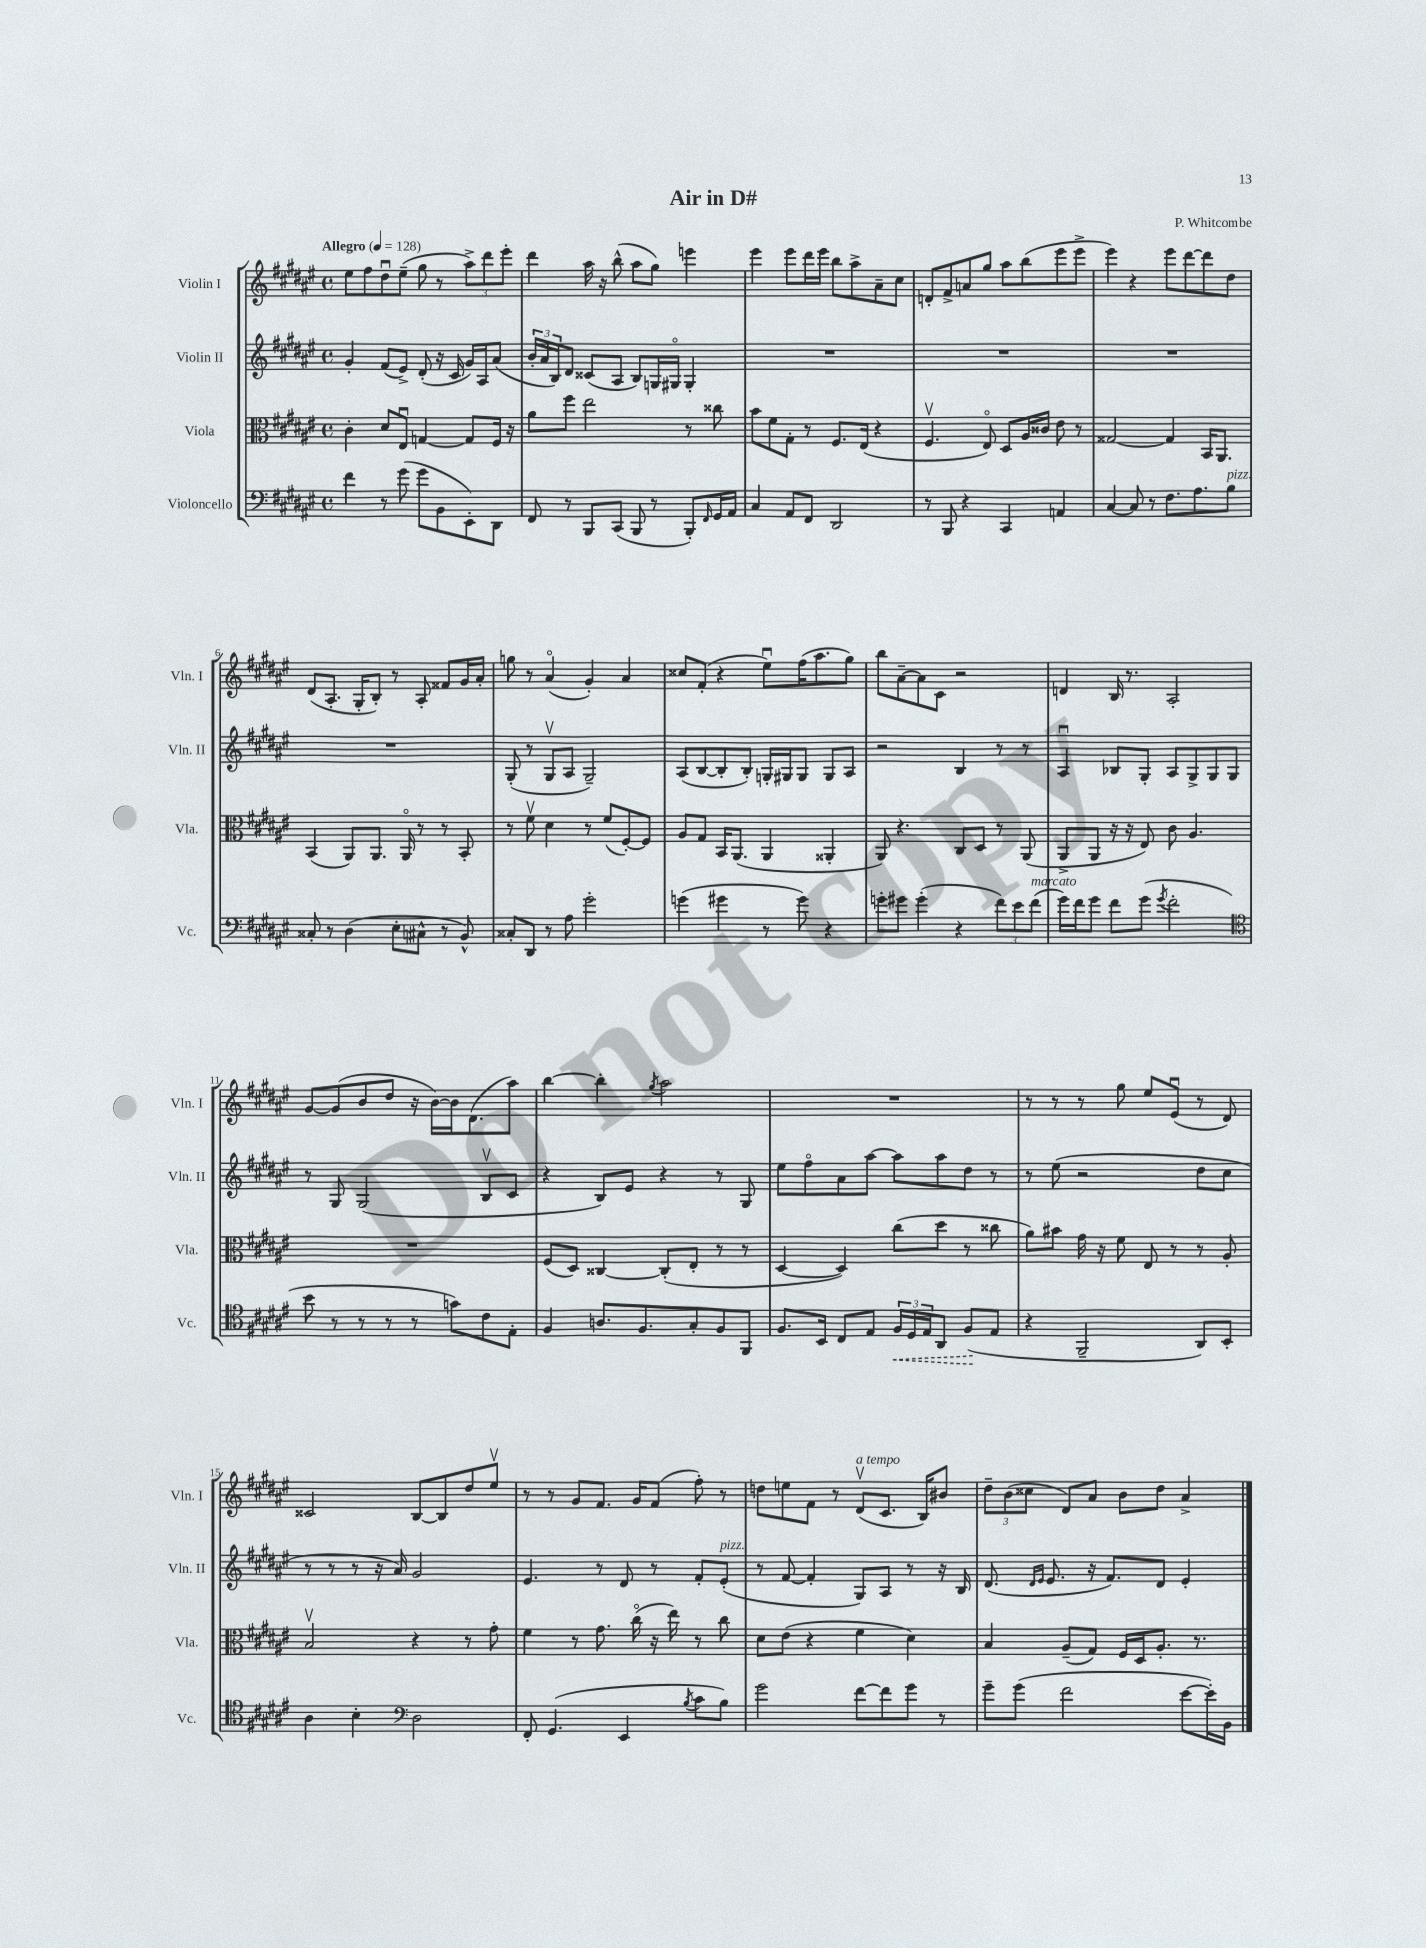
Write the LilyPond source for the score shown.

\header { title = "Air in D#" composer = "P. Whitcombe" }
<<
\new StaffGroup <<
\new Staff = "s0" \with { instrumentName = "Violin I" shortInstrumentName = "Vln. I" } {
    \clef treble \key fis \major \defaultTimeSignature \time 4/4 \tempo "Allegro" 4 = 128
    eis''8 fis''8 dis''8\downbow eis''8--( gis''8 r8 \tuplet 3/2 { ais''8->) dis'''8 eis'''8-. } |
    dis'''4 ais''16 r16 b''8-^( ais''8 gis''8) e'''4 |
    eis'''4 eis'''8 dis'''16 eis'''16 b''8 ais''8-> ais'8-- cis''8 |
    d'8-. fis'8-> a'8 gis''8 ais''8 b''8( eis'''8 eis'''8-> |
    eis'''4) r4 eis'''8 dis'''8~ dis'''8 dis''8 |
    dis'8( ais8.-. gis16-. b8-.) r8 ais8-. fisis'8 gis'16 ais'16-. |
    g''8 r8 ais'4\flageolet( gis'4-.) ais'4 |
    cisis''8 fis'8-.( r4 eis''8\downbow) fis''16( ais''8. gis''8) |
    b''8 ais'8~-- ais'8 cis'8 r2 |
    d'4 b16 r8. ais2-. |
    gis'8~ gis'8( b'8 dis''8 r16 b'16~) b'16 dis'8.( ais''8) |
    b''4~ b''4-. \acciaccatura { gis''8 } ais''2 |
    R1 |
    r8 r8 r8 gis''8 eis''8 eis'8\downbow( r8 dis'8) |
    cisis'2 b8~ b8 dis''8 eis''8\upbow |
    r8 r8 gis'8 fis'8. gis'16 fis'8( fis''8-.) r8 |
    d''8 e''8 fis'8 r8 dis'8\upbow^\markup { \italic "a tempo" }( cis'8. b16) bis'8 |
    \tuplet 3/2 { dis''8-- b'8( cisis''8 } dis'8) ais'8 b'8 dis''8 ais'4-> \bar "|." |
}
\new Staff = "s1" \with { instrumentName = "Violin II" shortInstrumentName = "Vln. II" } {
    \clef treble \key fis \major \defaultTimeSignature \time 4/4
    gis'4-. fis'8( eis'8->) dis'8-.( r16 cis'16 gis'16) ais16 ais'8( |
    \tuplet 3/2 { b'16-. ais'16 b16) } dis'8 cisis'8( ais8 b8) g16 gis16\flageolet gis4-. |
    R1 |
    R1 |
    R1 |
    R1 |
    gis8-.( r8 gis8\upbow ais8 gis2--) |
    ais8( b8~ b8-. b8-.) g16-. gis16 gis8 gis8 ais8 |
    r2 b4 r8 r8 |
    ais4\downbow bes8 gis8-. ais8 gis8-> gis8 gis8 |
    r8 gis8 gis2( b8\upbow cis'8 |
    r4 b8) eis'8 r4 r8 gis8 |
    eis''8 fis''8\flageolet ais'8 ais''8~ ais''8 ais''8 dis''8 r8 |
    r8 eis''8( r2 dis''8 cis''8 |
    r8 r8 r8 r16 ais'16) gis'2 |
    eis'4. r8 dis'8 r8 fis'8-. eis'8-.^\markup { \italic "pizz." }( |
    r8 fis'8~ fis'4-. gis8) ais8 r8 r16 b16 |
    dis'8.( \grace { dis'16 eis'16 } eis'8. r16 fis'8.) dis'8 eis'4-. \bar "|." |
}
\new Staff = "s2" \with { instrumentName = "Viola" shortInstrumentName = "Vla." } {
    \clef alto \key fis \major \defaultTimeSignature \time 4/4
    cis'4-. dis'8 eis8\downbow g4~ g8 fis16 r16 |
    ais'8 fis''8 eis''2 r8 cisis''8 |
    b'8 fis'8 gis8-. r8 fis8. eis16( r4 |
    fis4.\upbow eis8\flageolet) dis8 ais16 cisis'16 eis'8 r8 |
    gisis2~ gisis4 b,16 ais,8. |
    b,4( ais,8) ais,8. ais,16\flageolet r8 r8 b,8-. |
    r8 fis'8\upbow dis'4 r8 fis'8( fis8~-.) fis8 |
    ais8 gis8 b,16 ais,8.( ais,4 aisis,4-. |
    ais,8) r4. cis8 dis8 r8 ais,8( |
    ais,8-> ais,8 r16 r16 eis8) cis'8 ais4. |
    R1 |
    fis8( dis8) cisis4~ cisis8-.( eis8-. r8 r8 |
    dis4~ dis4) cis''8( dis''8 r8 cisis''8 |
    ais'8) bis'8 gis'16 r16 fis'8 eis8 r8 r8 ais8-. |
    b2\upbow r4 r8 gis'8-. |
    fis'4 r8 gis'8. cis''16\flageolet( r16 eis''16) r8 cis''8 |
    dis'8 eis'8( r4 fis'4 dis'4) |
    b4 ais8--( gis8) fis16 dis16 ais8.-. r8. \bar "|." |
}
\new Staff = "s3" \with { instrumentName = "Violoncello" shortInstrumentName = "Vc." } {
    \clef bass \key fis \major \defaultTimeSignature \time 4/4
    fis'4 r8 gis'8( gis'8 b,8 eis,8-.) dis,8 |
    fis,8 r8 b,,8 cis,8( b,,8 r8 b,,8-.) \grace { fis,16 } gis,16 ais,16 |
    cis4 ais,8 fis,8 dis,2 |
    r8 b,,8 r4 cis,4 a,4 |
    cis4~ cis8 r8 fis8. ais8. b8^\markup { \italic "pizz." } |
    cisis8-. r8 dis4( eis8-. cis8-^ r8 b,8-^) |
    cisis8-. dis,8 r8 ais8 gis'2-. |
    g'4( gis'4 r8 gis'8) r4 |
    g'8-. gis'8 gis'4-.( r4 \tuplet 3/2 { fis'8) eis'8 fis'8^\markup { \italic "marcato" }( } |
    gis'16) fis'16 gis'8 fis'8 gis'8( \acciaccatura { gis'8 } fis'2-. |
    \clef tenor b'8 r8 r8 r8 r8 g'8) cis'8 eis8-. |
    fis4 a8. fis8. gis8-. fis8 fis,8 |
    fis8. b,16 cis8 eis8 \tuplet 3/2 { \once \override Hairpin.style = #'dashed-line fis16\< dis16 eis16 } ais,8 fis8\!( eis8 |
    r4 fis,2-- ais,8) b,8-. |
    ais4 b4-. \clef bass dis2 |
    fis,8-. gis,4.( eis,4 \acciaccatura { b8 } cis'8 b8) |
    gis'2 fis'8~ fis'8 gis'8 r8 |
    gis'8-- gis'8( fis'2 eis'8~ eis'16-.) b,16 \bar "|." |
}
>>
>>
